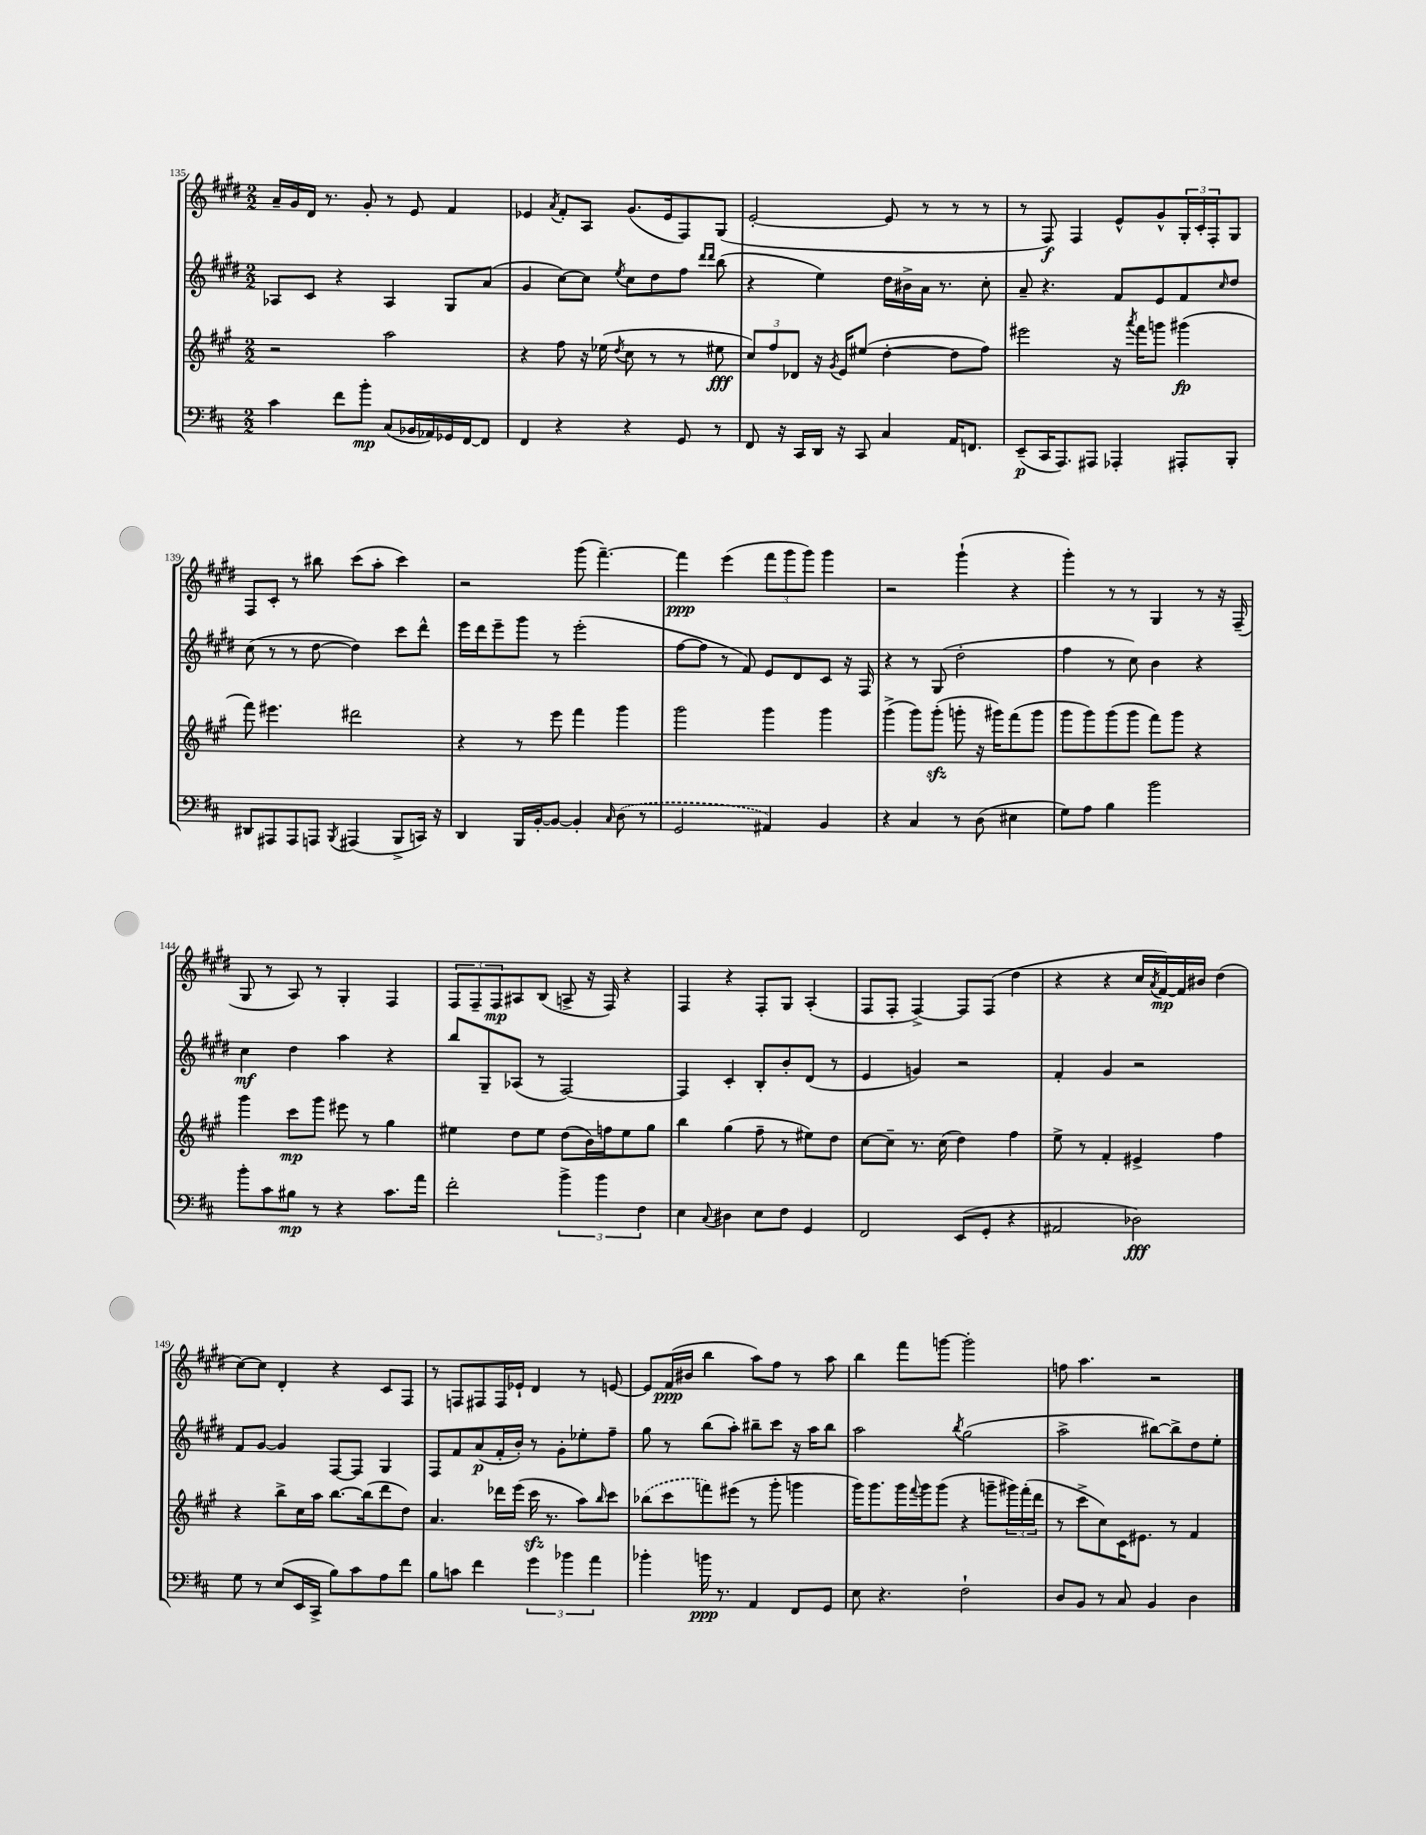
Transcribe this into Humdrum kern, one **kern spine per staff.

**kern	**dynam	**kern	**dynam	**kern	**dynam	**kern	**dynam
*part4	*part4	*part3	*part3	*part2	*part2	*part1	*part1
*staff4	*staff4	*staff3	*staff3	*staff2	*staff2	*staff1	*staff1
*clefF4	*	*clefG2	*	*clefG2	*	*clefG2	*
*k[f#c#]	*	*k[f#c#g#]	*	*k[f#c#g#d#]	*	*k[f#c#g#d#]	*
*M2/2	*	*M2/2	*	*M2/2	*	*M2/2	*
=135	=135	=135	=135	=135	=135	=135	=135
4c#\	.	2r	.	8A-X/L	.	16a~/LL	.
.	.	.	.	.	.	16g#/	.
.	.	.	.	8c#/J	.	16d#/JJ	.
.	.	.	.	.	.	8.r	.
8f#\L	.	.	.	4r	.	.	.
8b'\J	mp	.	.	.	.	8g#'/	.
(8C#/L	.	2aa\	.	4A-/	.	8r	.
16BB-X/L	.	.	.	.	.	8e/	.
16AA-X/)	.	.	.	.	.	.	.
16GG-X/	.	.	.	8G#/L	.	4f#/	.
[16FF#/J	.	.	.	.	.	.	.
8FF#/J]	.	.	.	(8a/J	.	.	.
=136	=136	=136	=136	=136	=136	=136	=136
4FF#/	.	4r	.	4g#/	.	4e-X/	.
.	.	.	.	.	.	8qa/	.
4r	.	8ff#\	.	[8cc#\L)	.	8f#'/L	.
.	.	16r	.	8cc#\J]	.	8A/J	.
.	.	(16ee-X\	.	.	.	.	.
.	.	8qdd/	.	8qee/	.	.	.
4r	.	8cc#\	.	8cc#\L	.	(8.g#/L	.
.	.	8r	.	8dd#\	.	.	.
.	.	.	.	.	.	16e-/k	.
8GG/	.	8r	.	8ff#\J	.	8F#/)	.
.	.	.	.	16qqddd#/LL	.	.	.
.	.	.	.	16qqddd#/JJ	.	.	.
8r	.	8ee#X\	fff	(8bb\	.	(8G#/J	.
=137	=137	=137	=137	=137	=137	=137	=137
8FF#/	.	12cc#/L)	.	4r	.	[2e'/	.
.	.	12ff#/	.	.	.	.	.
16r	.	.	.	.	.	.	.
.	.	12d-X/J	.	.	.	.	.
16CC#/LL	.	.	.	.	.	.	.
16DD/JJ	.	16r	.	4ee\)	.	.	.
.	.	8qg#/	.	.	.	.	.
16r	.	16e/KL	.	.	.	.	.
8CC#/	.	(8ee#X/J	.	.	.	.	.
4C#/	.	[4dd'\	.	16dd#\LL	.	8e/]	.
.	.	.	.	16b#X^\	.	.	.
.	.	.	.	16a\JJ	.	8r	.
.	.	.	.	8.r	.	.	.
16AA/KL	.	8dd\L]	.	.	.	8r	.
8.FFn/J	.	.	.	.	.	.	.
.	.	8ff#\J)	.	8cc#'\	.	8r	.
=138	=138	=138	=138	=138	=138	=138	=138
(8EE~/L	p	2eee#X\	.	8a~/	.	8r	.
16CC#/K	.	.	.	4.r	.	8F#/)	f
8.AAA/)	.	.	.	.	.	.	.
.	.	.	.	.	.	4F#/	.
8AAA#X/J	.	.	.	.	.	.	.
4AAA-X'/	.	16r	.	8f#/L	.	8e^^/L	.
.	.	8qaaa/	.	.	.	.	.
.	.	16fff#\KL	.	.	.	.	.
.	.	8gggn\J	.	8e/	.	8g#^^/	.
8AAA#X'/L	.	(4ggg#X\	fp	8f#/	.	24G#'/L	.
.	.	.	.	.	.	24c#'/	.
.	.	.	.	.	.	24F#'/J	.
.	.	.	.	16qqcc#/	.	.	.
8BBB'/J	.	.	.	8dd#/J	.	8G#/J	.
!!LO:LB:g=z
=139	=139	=139	=139	=139	=139	=139	=139
8DD#X/L	.	8fff#\)	.	(8cc#\	.	8F#/L	.
8AAA#X/	.	4.eee#X\	.	8r	.	8c#'/J	.
8AAA#/	.	.	.	8r	.	8r	.
8AAAn/J	.	.	.	[8dd#\	.	8bb#X\	.
8qBBB/	.	.	.	.	.	.	.
(4AAA#X/	.	2ddd#X\	.	4dd#\])	.	(8ccc#\L	.
.	.	.	.	.	.	8aa'\J	.
8BBB^/L	.	.	.	8ccc#\L	.	4ccc#\)	.
16CCn/Jk)	.	.	.	8ddd#^^\J	.	.	.
16r	.	.	.	.	.	.	.
=140	=140	=140	=140	=140	=140	=140	=140
4DD/	.	4r	.	16eee\LL	.	2r	.
.	.	.	.	16ddd#\J	.	.	.
.	.	.	.	8eee~\	.	.	.
16BBB/LL	.	8r	.	8ggg#\J	.	.	.
[16BB'/J	.	.	.	.	.	.	.
8BB/J_	.	8eee\	.	8r	.	.	.
4BB'/]	.	4fff#\	.	(2eee'\	.	(8ggg#\	.
.	.	.	.	.	.	[4.fff#~\)	.
16qqC#/	.	.	.	.	.	.	.
(8D\	.	4ggg#\	.	.	.	.	.
8r	.	.	.	.	.	.	.
=141	=141	=141	=141	=141	=141	=141	=141
2GG/	.	2ggg#\	.	[8ff#\L	.	4fff#\]	ppp
.	.	.	.	8ff#\J]	.	.	.
.	.	.	.	8r	.	(4eee\	.
.	.	.	.	8f#/)	.	.	.
4AA#X/)	.	4ggg#\	.	8e/L	.	12fff#\L	.
.	.	.	.	.	.	12ggg#\	.
.	.	.	.	8d#/	.	.	.
.	.	.	.	.	.	12ggg#\J)	.
4BB/	.	4ggg#\	.	8c#/J	.	4ggg#\	.
.	.	.	.	16r	.	.	.
.	.	.	.	16F#/	.	.	.
=142	=142	=142	=142	=142	=142	=142	=142
4r	.	(4ggg#^\	.	4r	.	2r	.
4C#/	.	8ggg#\L)	.	8r	.	.	.
.	.	(8ggg#zz'\J	.	(8G#/	.	.	.
8r	.	8gggn'\	.	2dd#'\	.	(4ggg#`\	.
(8D\	.	16r	.	.	.	.	.
.	.	16ggg#X\KL)	.	.	.	.	.
4E#X\	.	(8fff#\	.	.	.	4r	.
.	.	8ggg#\J	.	.	.	.	.
=143	=143	=143	=143	=143	=143	=143	=143
8G\L)	.	8ggg#\L	.	4ff#\	.	4ggg#'\)	.
8A\J	.	8ggg#\)	.	.	.	.	.
4B\	.	(8ggg#\	.	8r	.	8r	.
.	.	8ggg#\J	.	8cc#\)	.	8r	.
2b\	.	8fff#\L)	.	4b\	.	4G#/	.
.	.	8ggg#\J	.	.	.	.	.
.	.	4r	.	4r	.	8r	.
.	.	.	.	.	.	16r	.
.	.	.	.	.	.	(16F#~/	.
!!LO:LB:g=z
=144	=144	=144	=144	=144	=144	=144	=144
8b'\L	.	4ggg#\	.	4cc#\	mf	8G#/	.
8c#\	.	.	.	.	.	8r	.
8B#X\J	mp	8ccc#\L	mp	4dd#\	.	8A/)	.
8r	.	8ggg#\J	.	.	.	8r	.
4r	.	8eee#X\	.	4aa\	.	4G#'/	.
.	.	8r	.	.	.	.	.
8.c#\L	.	4gg#\	.	4r	.	4F#/	.
16a\Jk	.	.	.	.	.	.	.
=145	=145	=145	=145	=145	=145	=145	=145
2f#'\	.	4ee#X\	.	8bb/L	.	12F#/L	.
.	.	.	.	.	.	12F#~/	.
.	.	.	.	8G#~/	.	.	.
.	.	.	.	.	.	12F#/	mp
.	.	8dd\L	.	(8A-X/J	.	8A#X/	.
.	.	8ee#\J	.	8r	.	(8B/J	.
6b^\	.	(8dd\L	.	[2F#/)	.	8An^/	.
.	.	16b\L)	.	.	.	16r	.
6b\	.	.	.	.	.	.	.
.	.	16ffn\J	.	.	.	16F#/)	.
.	.	8ee#\	.	.	.	4r	.
6F#\	.	.	.	.	.	.	.
.	.	8gg#\J	.	.	.	.	.
=146	=146	=146	=146	=146	=146	=146	=146
4E\	.	4bb\	.	4F#/]	.	4F#/	.
8qqC#/	.	.	.	.	.	.	.
4D#X\	.	(4gg#\	.	4c#'/	.	4r	.
8E\L	.	8ff#~\	.	8B'/L	.	8F#'/L	.
8F#\J	.	8r	.	8b'/	.	8G#/J	.
4GG/	.	8ee#X\L)	.	(8d#/J	.	(4A'/	.
.	.	8dd\J	.	8r	.	.	.
=147	=147	=147	=147	=147	=147	=147	=147
2FF#/	.	[8cc#\L	.	4e/	.	8F#/L	.
.	.	8cc#~\J]	.	.	.	8F#'/J	.
.	.	8.r	.	4gn/)	.	[4F#^/)	.
.	.	(16cc#\	.	.	.	.	.
(8EE/L	.	4dd\)	.	2r	.	8F#/L]	.
8GG'/J	.	.	.	.	.	(8F#/J	.
4r	.	4ff#\	.	.	.	4dd#\	.
=148	=148	=148	=148	=148	=148	=148	=148
2AA#X/	.	8ee^\	.	4f#'/	.	4r	.
.	.	8r	.	.	.	.	.
.	.	4f#'/	.	4g#/	.	4r	.
2D-X\)	fff	4e#X^/	.	2r	.	16cc#/LL	.
.	.	.	.	.	.	8qa/	.
.	.	.	.	.	.	[16f#/)	mp
.	.	.	.	.	.	16f#/]	.
.	.	.	.	.	.	16b#X/JJ	.
.	.	4ff#\	.	.	.	(4dd#\	.
!!LO:LB:g=z
=149	=149	=149	=149	=149	=149	=149	=149
8G\	.	4r	.	8f#/L	.	[8cc#\L)	.
8r	.	.	.	[8g#/J	.	8cc#\J]	.
(8E/L	.	8bb^\L	.	4g#/]	.	4d#'/	.
16EE/L	.	16cc#\L	.	.	.	.	.
16CC#^/JJ	.	16aa\JJ	.	.	.	.	.
8B\L)	.	[8.bb\L	.	[8F#/L	.	4r	.
8c#\	.	.	.	8F#/J]	.	.	.
.	.	(16bb\k]	.	.	.	.	.
8A\	.	8ddd\	.	4G#/	.	8c#/L	.
8f#\J	.	8dd\J)	.	.	.	8F#/J	.
=150	=150	=150	=150	=150	=150	=150	=150
8B\L	.	4.a/	.	8F#/L	.	8r	.
8cn\J	.	.	.	8f#/	.	8Fn/L	.
4f#\	.	.	.	(8a/	p	8F#X/	.
.	.	16ddd-X\LL	.	16f#'/L	.	16F#/L	.
.	.	(16eee\JJ	.	16b'/JJ)	.	16e-X`/JJ	.
6g\	.	16ccc#zz\	.	8r	.	4d#/	.
.	.	8.r	.	.	.	.	.
.	.	.	.	8g#'\L	.	.	.
6b-X\	.	.	.	.	.	.	.
.	.	8aa\L)	.	8ee-X'\	.	8r	.
6a\	.	.	.	.	.	.	.
.	.	16qqbb/	.	.	.	.	.
.	.	8ccc#\J	.	8ff#~\J	.	[8en/	.
=151	=151	=151	=151	=151	=151	=151	=151
4b-X'\	.	(8bb-X\L	.	8gg#\	.	8e/L]	.
.	.	8ccc#\	.	8r	.	(16f#/L	ppp
.	.	.	.	.	.	16b#X/JJ	.
16bn\	ppp	8fffn\)	.	(8bb\L	.	4bb\	.
8.r	.	.	.	.	.	.	.
.	.	(8eee#X\J	.	8aa'\J)	.	.	.
4AA/	.	8r	.	8bb#X~\L	.	8aa\L)	.
.	.	8ggg#'\	.	8ccc#\J	.	8ff#\J	.
8FF#/L	.	4gggn\	.	16r	.	8r	.
.	.	.	.	16aa\KL	.	.	.
8GG/J	.	.	.	8bb#\J	.	8aa\	.
=152	=152	=152	=152	=152	=152	=152	=152
8E\	.	16ggg#\KL)	.	2aa\	.	4bb\	.
.	.	8.ggg#\	.	.	.	.	.
4.r	.	.	.	.	.	.	.
.	.	16ggg#\L	.	.	.	8fff#\L	.
.	.	8qqfff#/	.	.	.	.	.
.	.	16ggg#\J	.	.	.	.	.
.	.	(8ggg#\J	.	.	.	[8gggn\J	.
.	.	.	.	8qbb/	.	.	.
2F#`\	.	4r	.	(2gg#\	.	2ggg'\]	.
.	.	8gggn~\L	.	.	.	.	.
.	.	24ggg#X\L)	.	.	.	.	.
.	.	(24fff#'\	.	.	.	.	.
.	.	24ddd\JJ	.	.	.	.	.
=153	=153	=153	=153	=153	=153	=153	=153
8D/L	.	8r	.	2aa^\	.	8ffn\	.
8BB/J	.	8ccc#^\L	.	.	.	4.aa\	.
8r	.	8cc#\)	.	.	.	.	.
8C#/	.	16c#\K	.	.	.	.	.
.	.	8.e#X\J	.	.	.	.	.
4BB/	.	.	.	[8bb#X\L)	.	2r	.
.	.	8r	.	8bb#^\]	.	.	.
4D\	.	4f#/	.	8dd#\	.	.	.
.	.	.	.	8ee'\J	.	.	.
==	==	==	==	==	==	==	==
*-	*-	*-	*-	*-	*-	*-	*-
